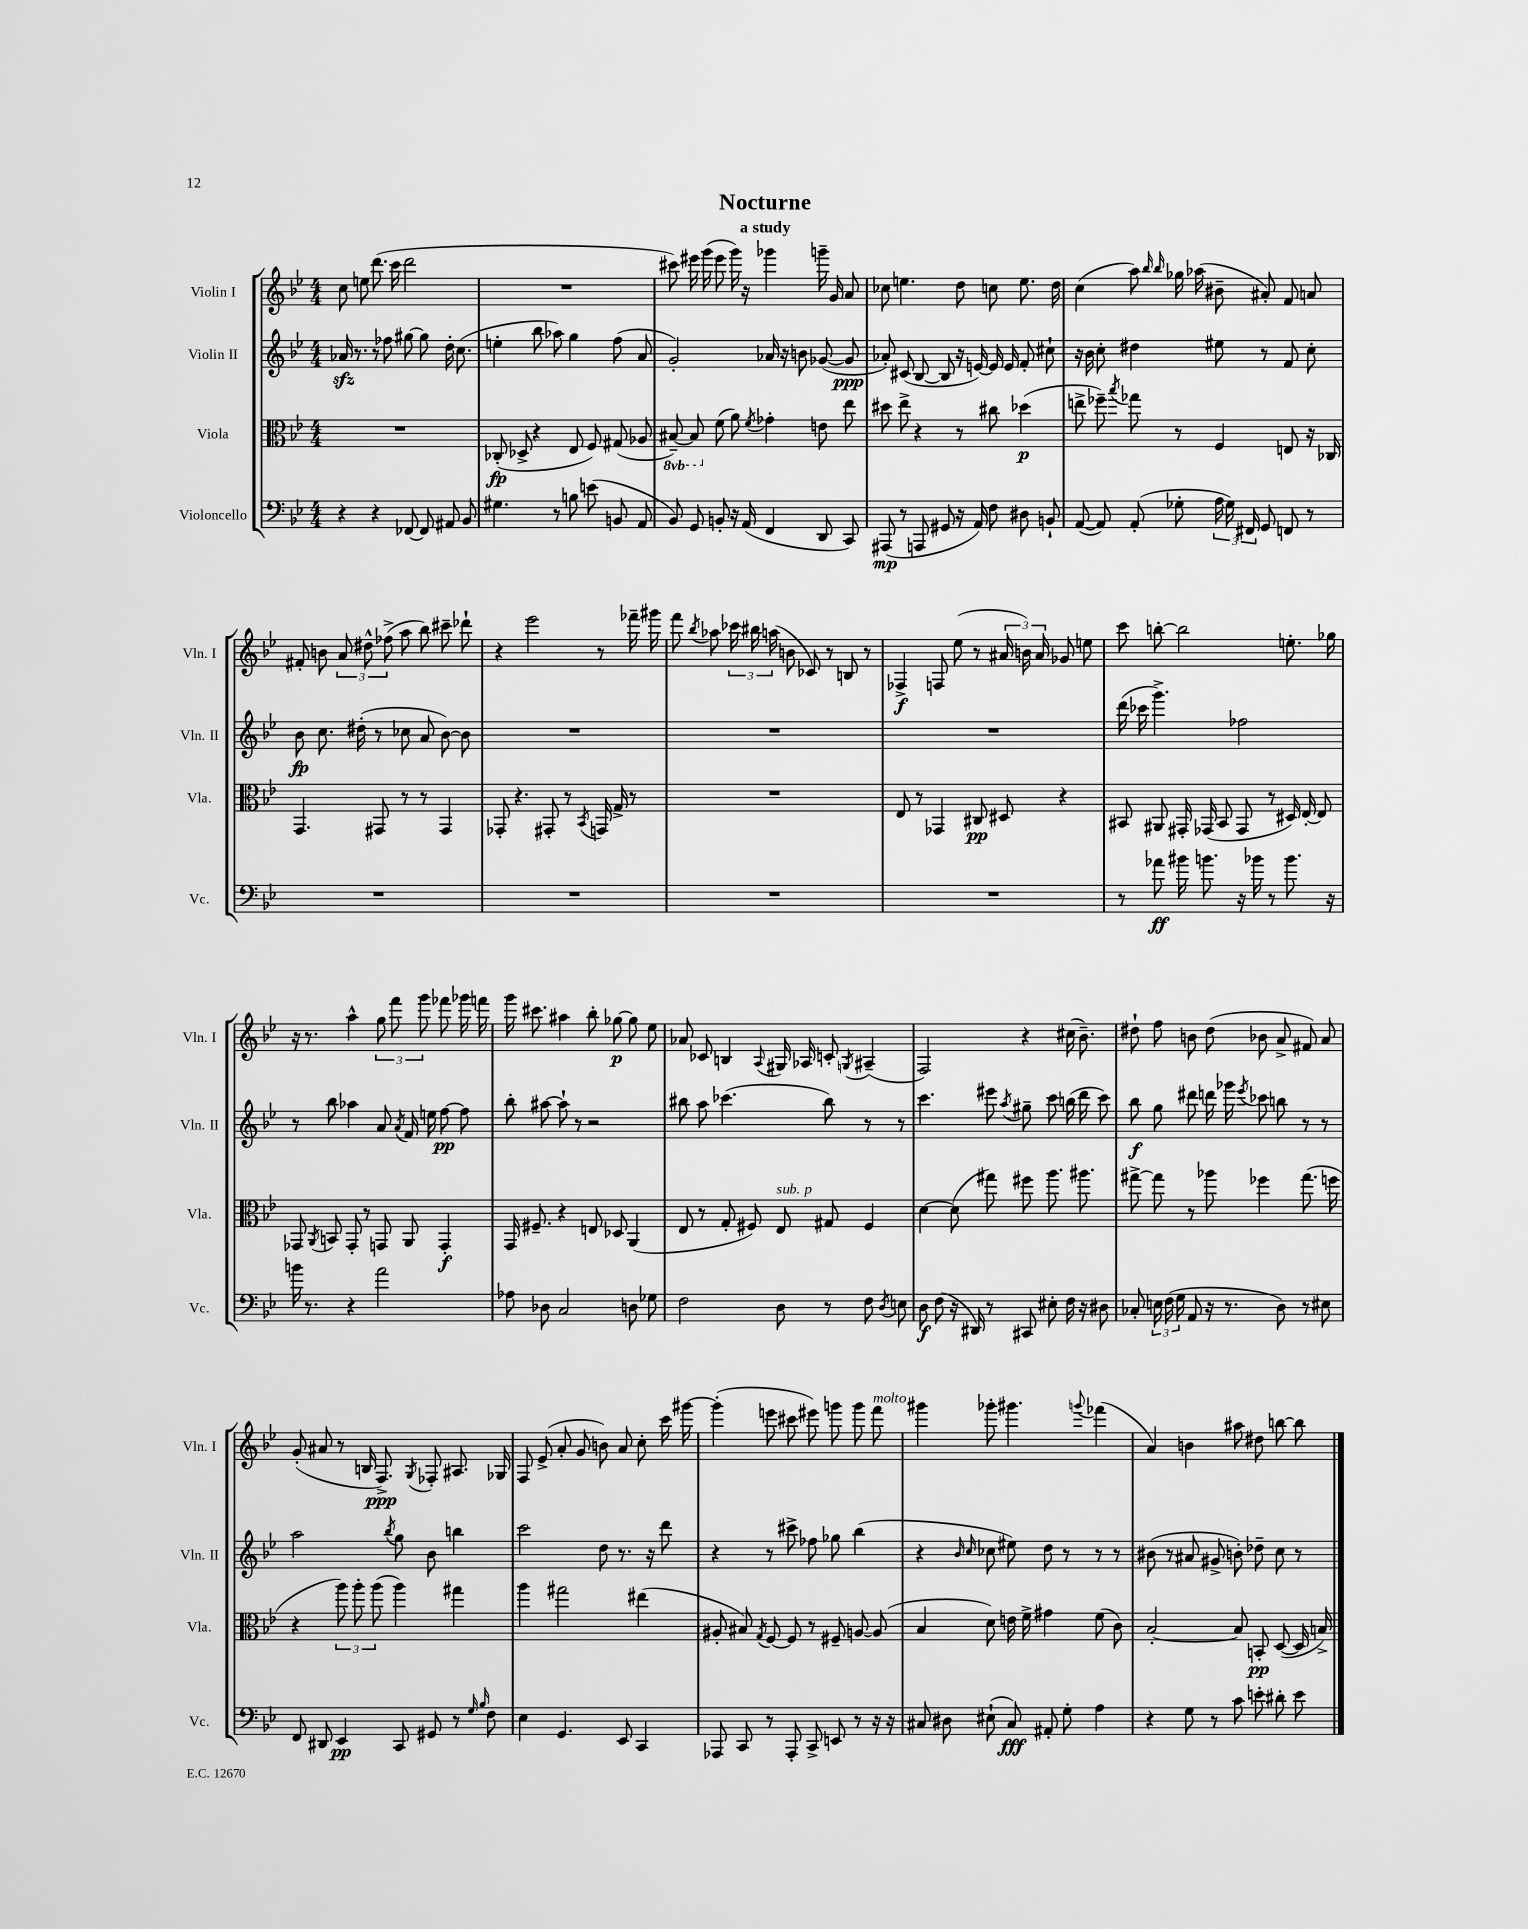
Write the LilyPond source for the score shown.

\header { title = "Nocturne" subtitle = "a study" }
<<
\new StaffGroup <<
\new Staff = "s0" \with { instrumentName = "Violin I" shortInstrumentName = "Vln. I" } {
    \clef treble \key bes \major \numericTimeSignature \time 4/4
    \autoBeamOff c''8 e''8 d'''8.( c'''16 d'''2 |
    R1 |
    cis'''8) eis'''16 g'''16( eis'''8 g'''16) r16 ges'''4 g'''16-- g'16 a'8 |
    ces''8 e''4. d''8 c''8 e''8. d''16 |
    c''4( a''8) \grace { bes''16 bes''16 } ges''16 aes''16( bis'8-- ais'8-.) f'8 a'8 |
    fis'8-. b'8 \tuplet 3/2 { a'8 dis''8-^ fes''8->( } a''8 bes''8) cis'''8-- des'''8-! |
    r4 ees'''2 r8 fes'''16-- gis'''16 |
    f'''8 \acciaccatura { bes''8 } aes''8 \tuplet 3/2 { ces'''16 bis''16 a''16( } b'8 ces'8) r8 b8 r8 |
    fes4->\f f8 ees''8( r8 \tuplet 3/2 { ais'16 b'16) ais'16 } ges'8 e''8 |
    c'''8 b''8~-. b''2 e''8.-. ges''16 |
    r16 r8. a''4-^ \tuplet 3/2 { g''8 f'''8 g'''8 } fes'''8 ges'''16 f'''16 |
    g'''16 cis'''8. ais''4 bes''8-. ges''8~\p ges''8 ees''8 |
    aes'8 ces'8 b4 \appoggiatura { a8 } gis16 aes16 c'8-. \acciaccatura { g8 } ais4--( |
    f2) r4 cis''16( bes'8.--) |
    dis''8-! f''8 b'8 dis''8( bes'8 a'8-> fis'8) a'8 |
    g'8-.( ais'8 r8 b16 f8.->\ppp) \acciaccatura { g8 } fes8-. ais8. ges16 |
    f8 ees'8->( a'8-. g'8 b'8) a'8 c''8-. c'''16 gis'''16~ |
    gis'''4-.( e'''8 cis'''8 eis'''8) g'''8 g'''8 f'''8^\markup { \italic "molto" } |
    gis'''4 ges'''8-. gis'''4. \appoggiatura { g'''8 } fes'''4( |
    a'4) b'4 ais''8 dis''8 b''8~ b''8 \bar "|." |
}
\new Staff = "s1" \with { instrumentName = "Violin II" shortInstrumentName = "Vln. II" } {
    \clef treble \key bes \major \numericTimeSignature \time 4/4
    \autoBeamOff aes'16\sfz r8. r8 fes''8 gis''8~ gis''8 d''16-. c''8.( |
    e''4-. bes''8 aes''8) g''4 f''8( a'8 |
    g'2-.) aes'16 r16 b'8 ges'8~( ges'8\ppp |
    aes'8-.) cis'8( bes8~ bes8 r16 e'16~) e'16 e'16 f'8-. cis''8-! |
    r16 bes'16 c''8-. dis''4 eis''8 r8 f'8 c''8-. |
    bes'8\fp c''8. dis''16-.( r8 ces''8 a'8 bes'8~) bes'8 |
    R1 |
    R1 |
    R1 |
    d'''16( ces'''16 g'''4.->) fes''2 |
    r8 bes''8 aes''4 a'8 \acciaccatura { a'8 } f'16 e''16 f''8~\pp f''8 |
    bes''8-. ais''8~ ais''8-! r8 r2 |
    bis''8 a''8 ces'''4.( bis''8) r8 r8 |
    c'''4. eis'''8 \acciaccatura { a''8 } gis''8-- c'''8 b''16( d'''16 c'''8) |
    bes''8\f g''8 dis'''8 d'''16 ges'''16 \acciaccatura { ees'''8 } ces'''8 b''8 r8 r8 |
    a''2 \acciaccatura { bes''8 } g''8 bes'8 b''4 |
    c'''2 d''8 r8. r16 d'''8 |
    r4 r8 cis'''8-> fes''8 ges''8 bes''4( |
    r4 \grace { bes'16 c''16 } ces''8 eis''8) d''8 r8 r8 r8 |
    bis'8( r8 ais'8 gis'8-> b'8-.) des''8-- c''8 r8 \bar "|." |
}
\new Staff = "s2" \with { instrumentName = "Viola" shortInstrumentName = "Vla." } {
    \clef alto \key bes \major \numericTimeSignature \time 4/4 \set Staff.ottavationMarkups = #ottavation-simple-ordinals
    \autoBeamOff R1 |
    ces8-.\fp( des8-> r4 ees8 f8) gis8( aes8 |
    \ottava #-1 bis,8~--) bis,8 \ottava #0 f'8( a'8) \acciaccatura { f'8 } ges'4-. e'8 ees''8 |
    dis''8 ees''8-> r4 r8 cis''8 des''4\p( |
    e''8-> fes''8--) \acciaccatura { bes''8 } ges''8 r8 f4 e8 r16 ces16 |
    g,4. gis,8 r8 r8 gis,4 |
    ges,8-. r4. gis,8-. r8 \acciaccatura { bes,8 } g,16 g16-> r8 |
    R1 |
    ees8 r8 ges,4 cis8\pp dis8 r4 |
    bis,8 ais,8 gis,16-. ges,16( bis,8 ges,8 r8 dis16) ees16~-. ees8 |
    ges,8 \acciaccatura { a,8 } b,8 ges,8-. r8 g,8 a,8 g,4-.\f |
    g,16 fis8.-- r4 e8 des8 a,4( |
    ees8 r8 g8-. fis8) ees8^\markup { \italic "sub. p" } gis8 fis4 |
    d'4~ d'8( gis''8) fis''8 a''8. ais''8. |
    gis''8~-> gis''8 r8 aes''8 fes''4 gis''8.( f''16 |
    r4 \tuplet 3/2 { a''8) a''8-. a''8( } a''4) gis''4 |
    a''4 gis''2 eis''4( |
    ais8-. bis8) \acciaccatura { g8 } f8~ f8 r8 fis8-- a8~ a8( |
    bes4 d'8) e'16 f'16-> gis'4 f'8( c'8) |
    bes2~-. bes8 b,8-.\pp d8~( d16 b16->) \bar "|." |
}
\new Staff = "s3" \with { instrumentName = "Violoncello" shortInstrumentName = "Vc." } {
    \clef bass \key bes \major \numericTimeSignature \time 4/4
    \autoBeamOff r4 r4 fes,8~ fes,8 ais,8 bes,8 |
    gis4. r8 b8 e'8( b,8 a,8 |
    bes,8) g,8 b,8-. r16 a,16( f,4 d,8 c,8) |
    ais,,8\mp( r8 a,,8 gis,8 r16 a,16) f8 dis8 b,8-! |
    a,8~( a,8) a,8-.( ges8-. \tuplet 3/2 { a16 ges16) fis,16 } g,8 f,8 r8 |
    R1 |
    R1 |
    R1 |
    R1 |
    r8 aes'8\ff bis'16 b'8. r16 bes'16 r8 bes'8. r16 |
    b'16 r8. r4 a'2 |
    aes8 des8 c2 d8 ges8 |
    f2 d8 r8 f8 \acciaccatura { d8 } e8 |
    d8\f f8( r16 dis,16) r8 cis,8 eis8-. f16 r16 dis8 |
    ces8-. \tuplet 3/2 { e16 f16( g16 } a,8 r16 r8. d8) r8 eis8 |
    f,8 dis,8 ees,4\pp c,8 gis,8 r8 \grace { g16 bes16 } f8 |
    ees4 g,4. ees,8 c,4 |
    aes,,8 c,8 r8 aes,,8-. c,8-> e,8 r8 r16 r16 |
    cis8 dis8 eis8-!( cis8\fff) ais,8-. g8-. a4 |
    r4 g8 r8 c'8 e'8-. dis'8-. e'8 \bar "|." |
}
>>
>>
\layout { \context { \Score \remove "Bar_number_engraver" } }
